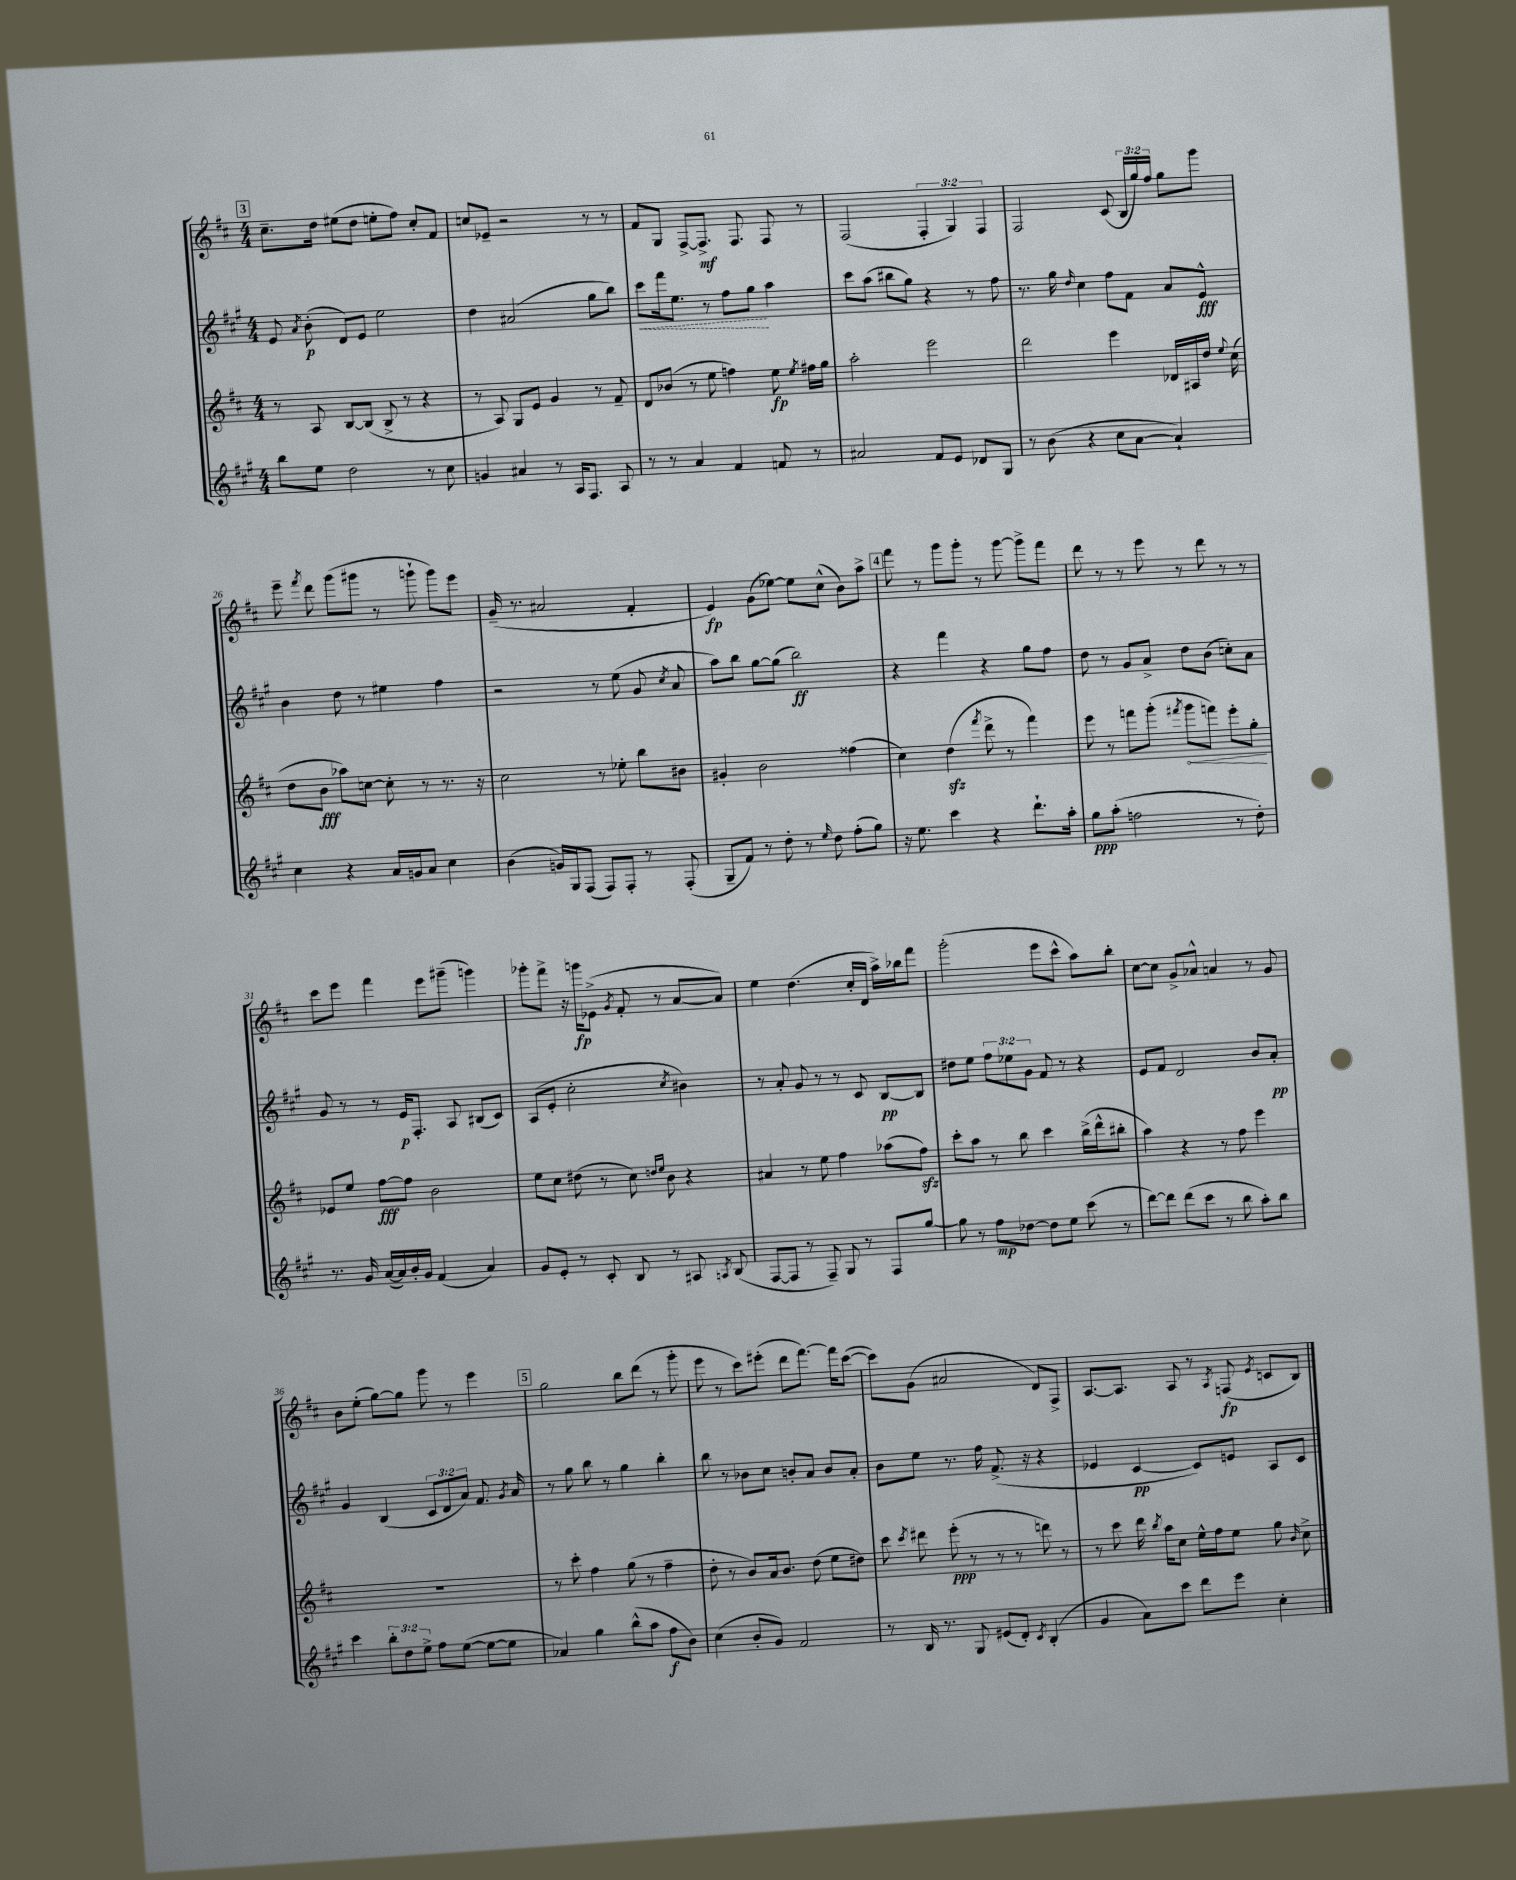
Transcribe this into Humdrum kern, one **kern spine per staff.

**kern	**kern	**kern	**kern
*staff4	*staff3	*staff2	*staff1
*clefG2	*clefG2	*clefG2	*clefG2
*k[f#c#g#]	*k[f#c#]	*k[f#c#g#]	*k[f#c#]
*M4/4	*M4/4	*M4/4	*M4/4
8bb	8r	8e	8.cc#~
.	.	8qa	.
8ee	8A	(8b'	.
.	.	.	16dd
2dd	[8B	8d)	(8ee#
.	(8B]	8e	8dd
.	8B^	2ee	8ee'
.	8r	.	8ff#)
8r	4r	.	8cc#'
8cc#	.	.	8f#
=	=	=	=
4g	8r	4dd	8cc
.	8A)	.	8e-~
4a#	8G	(2a#	2r
.	8e	.	.
8r	4g	.	.
16A	.	.	.
8.F#	.	.	.
.	8r	8gg#	8r
8A	8f#~	8bb)	8r
=	=	=	=
8r	8d	8ccc#	8f#
8r	(8b-	16fff#	8G
.	.	8.ee	.
4a	8r	.	[8F#^
.	8ee	8r	8.F#^]
4f#	4ff)	8ff#	.
.	.	.	8.F#
.	.	8gg#	.
8f	8ee	4aa	8F#
.	8qee	.	.
8r	16ff#	.	8r
.	16gg	.	.
=	=	=	=
2a#	2aa'	8ccc#	(2F#
.	.	(8aa	.
.	.	8bb#	.
.	.	8gg#)	.
8f#	2eee	4r	6F#'
8e	.	.	.
.	.	.	6G)
8d-	.	8r	.
.	.	.	6F#
8G#	.	8ff#	.
=	=	=	=
8r	2ddd	8.r	2F#
(8b	.	.	.
.	.	16gg#	.
.	.	16qqdd	.
4r	.	4cc#	.
8cc#	4eee	8ff#	(8c#
[8a	.	8f#	24B
.	.	.	24gg)
.	.	.	24ff#
4a`])	16d-	8a	8gg
.	16A#	.	.
.	16dd	8e^^	8ggg
.	8qqee	.	.
.	(16cc#	.	.
=	=	=	=
4cc#	8dd	4b	8eee~
.	.	.	8qfff#
.	8b	.	8ddd
4r	8aa-)	8dd	(8ggg
.	[8cc	8r	8ggg#
16a	8cc']	4ee#	8r
16g	.	.	.
8a	8r	.	8ggg`
4cc#	8.r	4ff#	8ggg)
.	.	.	8eee
.	16r	.	.
=	=	=	=
(4b	2cc#	2r	(16g~
.	.	.	8.r
16g)	.	.	2a#
16G#	.	.	.
(8F#	.	.	.
8F#)	8r	8r	.
8F#'	8ee-'	(8ee	.
8r	8bb	8g#	4f#'
.	.	8qcc#	.
(8F#'	8b#	8a	.
=	=	=	=
8G#~	4g#'	8aa)	4e)
8f#)	.	8bb	.
8r	2b	[8gg#	(8g
8dd'	.	(8gg#]	[8ee-)
8r	.	2bb)	8ee-]
16qqee	.	.	.
8dd	.	.	(8cc#^^
(8ff#'	(4ff##	.	8b)
8gg#)	.	.	8aa^
=	=	=	=
16r	4cc#)	4r	8fff#
8.ee	.	.	.
.	.	.	8r
4ccc#	(4dd	4fff#	8ggg
.	.	.	8ggg'
.	8qfff#	.	.
4r	8ddd^	4r	8r
.	8r	.	[8ggg
8.ddd`	4fff#)	8gg#	8ggg^]
.	.	8ff#	8fff#
16aa'	.	.	.
=	=	=	=
8gg#	8eee	8dd	8ddd
(8aa'	8r	8r	8r
2ff	8fff	8g#	8r
.	(8ggg'	8a^	8eee
.	8qfff#	.	.
.	8ggg	8dd	8r
.	8fff)	(8b	8ddd
8r	8eee'	8cc')	8r
8dd')	8gg'	8a	8r
=	=	=	=
8.r	8e-	8g#	8ccc#
.	8ee	8r	8eee
16g#	.	.	.
([16a	[8ff#	8r	4fff#
16a])	.	.	.
16b'	8ff#]	16e	.
16g#	.	8.F#'	.
(4f#	2b	.	8eee
.	.	8A	(8ggg#~
4a)	.	(8B#	4ggg)
.	.	8c#)	.
=	=	=	=
8g#	8ee	(8A	8ggg-'
8e'	8cc#	8e'	8fff#^
8r	(8dd#	2cc#'	16r
.	.	.	16ggg
8c#'	8r	.	(8e-^
.	.	.	8qg
8B	8cc#)	.	8f#'
.	16qqdd	.	.
.	16qqee	.	.
8r	8b	.	8r
.	.	8qcc#	.
8A#	4r	4b#)	[8a
8qA	.	.	.
(8B	.	.	8a])
=	=	=	=
[8F#	4a#	8r	4ee
8F#]	.	8a'	.
8r	8r	8g#	(4.dd
8F#~)	8ee	8r	.
8G#	4ff#	8r	.
8r	.	8c#	16cc#'
.	.	.	16d
8F#	(8aa-	[8B	16aa^)
.	.	.	16bb-
[8gg#	8ff#)	8B]	8fff#
=	=	=	=
8gg#]	8ccc#'	8dd#	(2ggg'
8r	8aa	8ee	.
8ff#	8r	12ff#	.
.	.	12ee-	.
[8dd-	8bb	.	.
.	.	12g#	.
8dd-]	4ccc#	8f#	8eee
8ee	.	8r	8ccc#^^
(8ccc#	(16bb^	4r	8aa)
.	16ddd^^	.	.
8r	8bb#'	.	8bb'
=	=	=	=
[8ddd)	4aa)	8e	[8cc#
8ddd]	.	8f#	8cc#]
(8ddd	4r	2d	8g^
8ccc#	.	.	8a-^^
8r	8r	.	4a
8bb	8ff#	.	.
8aa')	4eee	8b	8r
8bb	.	8a'	8g
=	=	=	=
4ccc#	1r	4g#	8b
.	.	.	(8ee'
12bb'	.	(4B	[8gg)
12dd	.	.	.
.	.	.	8gg]
12ee^	.	.	.
8ff#	.	12c#	8ggg
.	.	12d	.
([8ee	.	.	8r
.	.	12a)	.
8ee_	.	8.f#	4eee
8ee]	.	.	.
.	.	8qg#	.
.	.	16a	.
=	=	=	=
4a-)	8r	8r	2gg
.	8ccc#'	8gg#	.
4gg#	4ff#	8bb	.
.	.	8r	.
(8bb^^	(8gg	4gg#	8bb
8aa	8r	.	(8ddd
8ff#	4ff#~	4bb'	8r
8b)	.	.	8ggg'
=	=	=	=
(4cc#	8dd'	8bb	8eee
.	8r	8r	8r
8b'	8b)	8b-	8ccc#)
8g#)	16a	8cc#	(8eee#'
.	8.b	.	.
2f#	.	8b'	8ddd
.	(8dd	8a	[8.fff#)
.	8ee	8b	.
.	.	.	16fff#]
.	8dd#)	8a'	([8ccc#
=	=	=	=
8r	8ccc#	8b	8ccc#])
.	8qccc#	.	.
16B	8ddd#	8ee	(8g
8.r	.	.	.
.	(8eee'	8.r	2a#
8G#	8r	.	.
.	.	16ff#	.
(8e#	8r	(8.f#^	.
8d')	8r	.	.
.	.	16r	.
8qc#	.	.	.
(4B'	8ddd)	4r	8d)
.	8r	.	8F#^
=	=	=	=
4g#	8r	4e-	[8.A
.	8ccc#	.	.
.	.	.	8.A]
8a)	16ddd	[4c#	.
.	8qbb	.	.
.	16aa	.	.
8ccc#	8cc#	.	8A
8ddd	16ee^^	8c#])	8r
.	16ff#	.	.
.	.	.	8qA
8eee	8ee	8e	(8F
.	.	.	8qe
4cc#'	8gg	8A	8c
.	16qqb	.	.
.	8cc#^	8c#	8B)
==	==	==	==
*-	*-	*-	*-
